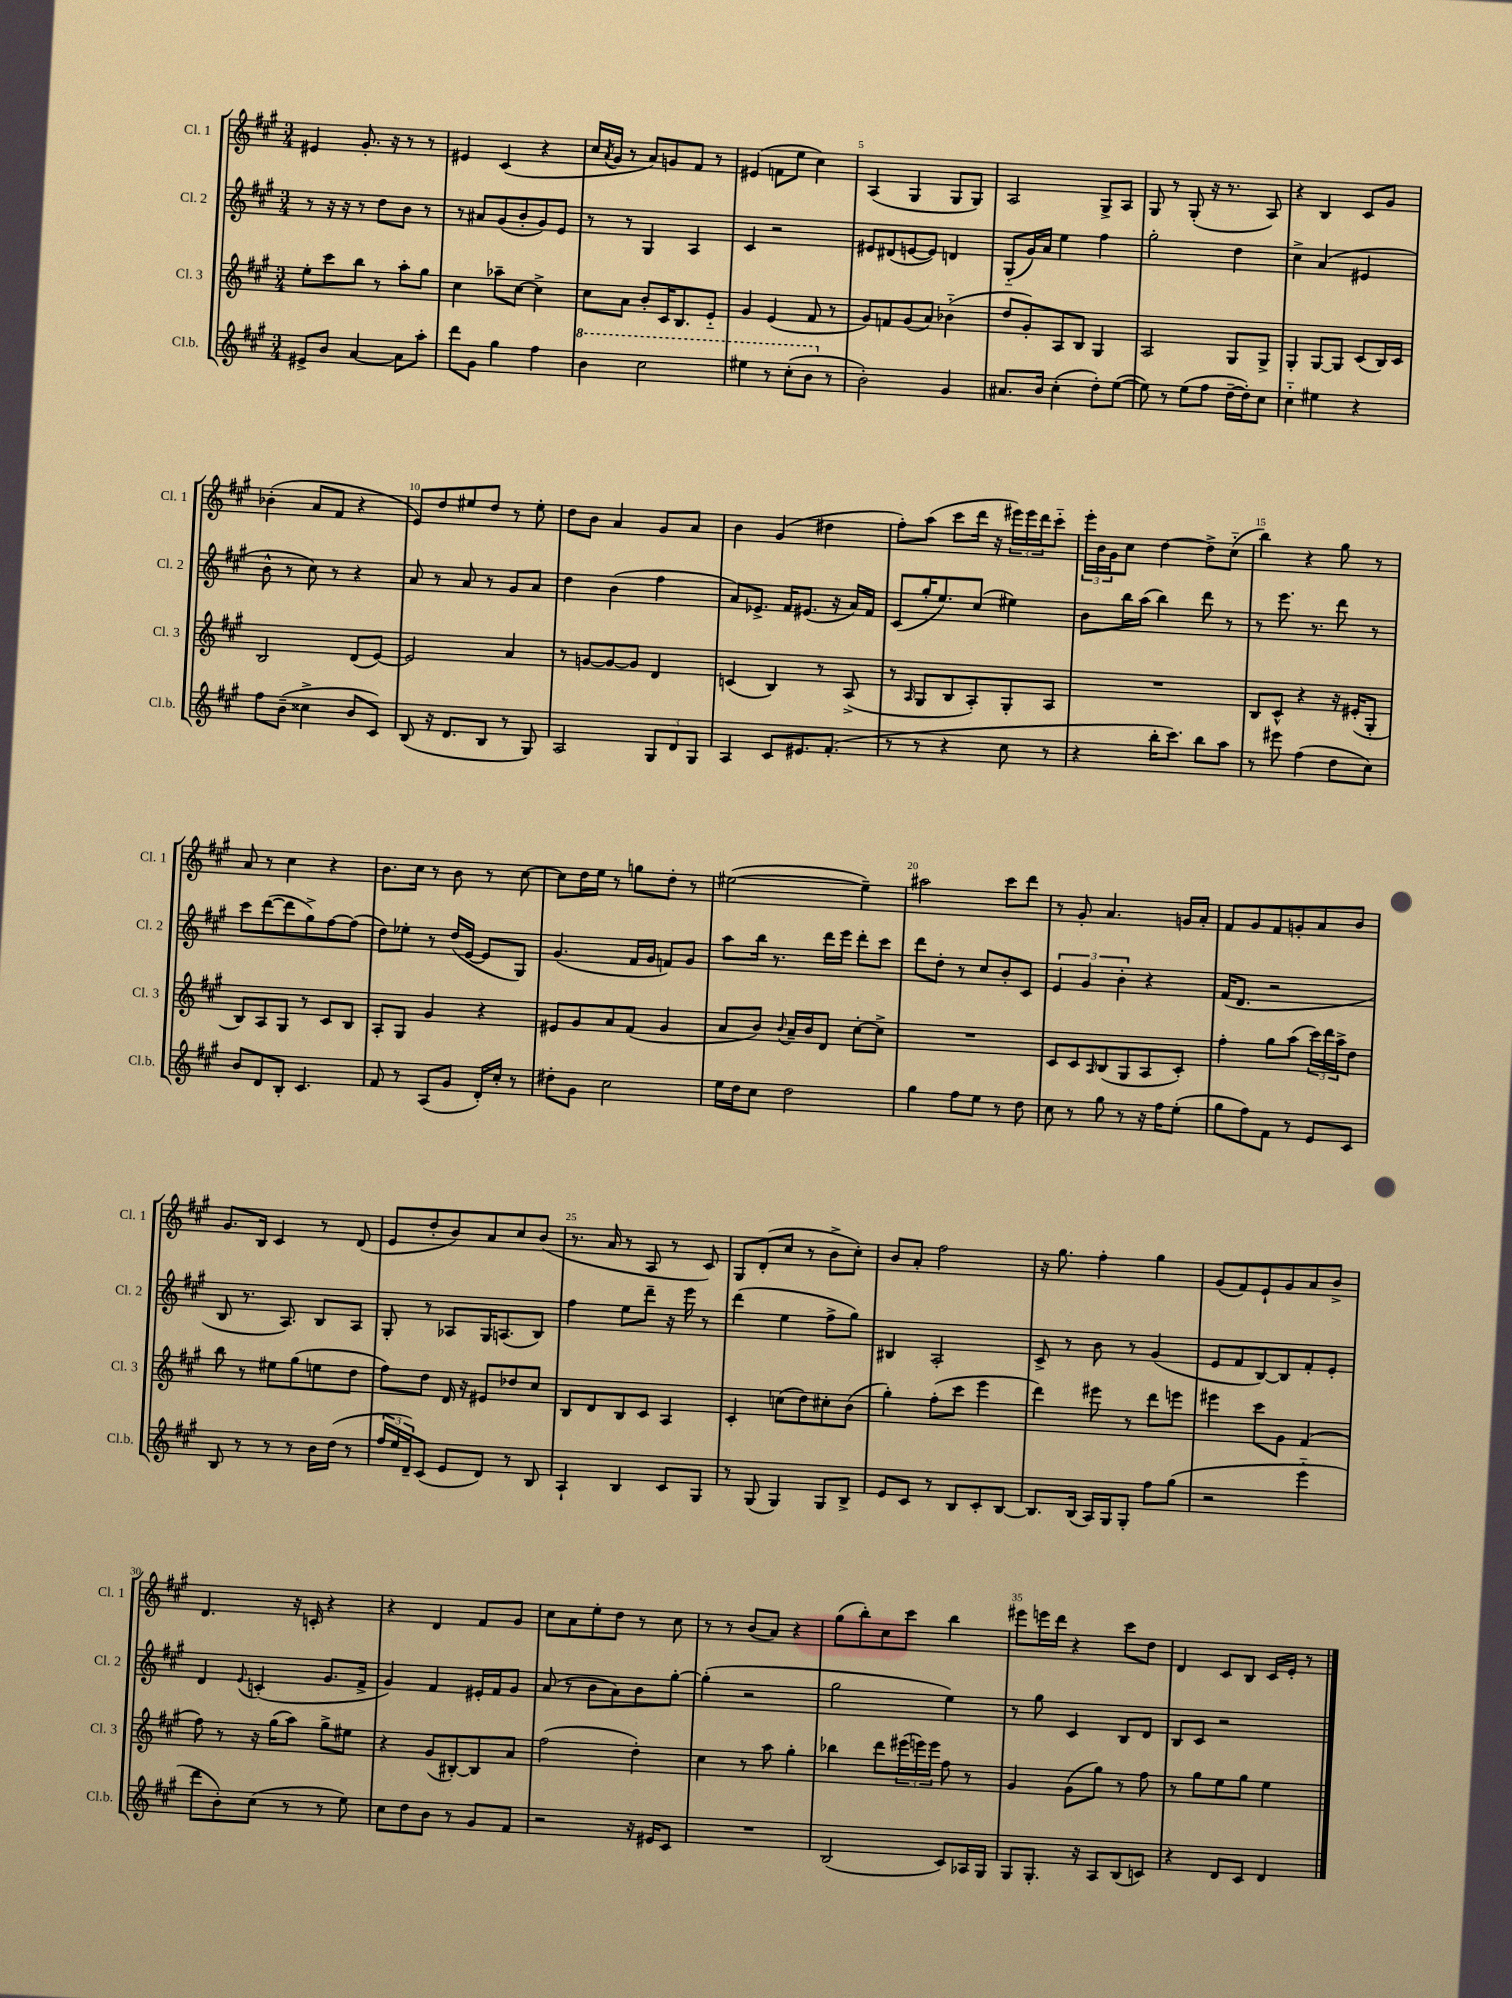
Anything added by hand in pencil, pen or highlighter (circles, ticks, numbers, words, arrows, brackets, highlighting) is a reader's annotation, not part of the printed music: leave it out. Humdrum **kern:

**kern	**kern	**kern	**kern
*staff4	*staff3	*staff2	*staff1
*clefG2	*clefG2	*clefG2	*clefG2
*k[f#c#g#]	*k[f#c#g#]	*k[f#c#g#]	*k[f#c#g#]
*M3/4	*M3/4	*M3/4	*M3/4
8e#^	8ee'	8r	4e#
8b	8ccc#	16r	.
.	.	16r	.
[4a	8bb	8r	8.g#'
.	8r	8dd	.
.	.	.	16r
8a]	8aa'	8b	8r
8aa'	8gg#	8r	8r
=	=	=	=
8ddd	4cc#	8r	4e#
8g#	.	8a#	.
4gg#	8aa-~	(8g#	(4c#
.	[8cc#	8b'	.
4ff#	4cc#^]	8g#)	4r
.	.	8e	.
=	=	=	=
4bb	8cc#	8r	16cc#
.	.	.	8qa
.	.	.	16g#
.	8a	8r	8r
2ccc#	8b'	4G#	8a)
.	16c#	.	8g
.	8.B	.	.
.	.	4A	8f#
.	8e'~	.	8r
=	=	=	=
4eee#	4g#	4c#	(4e#
8r	(4e	2r	8f
(8ccc#'	.	.	8ee
8bb	8f#	.	4cc#)
8r	8r	.	.
=	=	=	=
2b')	8g#)	8e#	(4A
.	8f	(8d#	.
.	(8g#	[8e	4G#
.	8a)	8e])	.
4g#	(4b-'~	4d	8G#
.	.	.	8G#)
=	=	=	=
8.a#	8dd	(8G#'~	2A
.	8g#')	16g#)	.
16b	.	16a	.
(4cc#'	8A	4ee	.
.	8B	.	.
8dd')	4G#	4ff#	8G#^
([8ee	.	.	8A
=	=	=	=
8ee])	2A	2gg#'	8G#
8r	.	.	8r
(8ee	.	.	(8G#'
8ff#	.	.	16r
.	.	.	8.r
[16dd~	8G#	4dd	.
16dd'])	.	.	.
8cc#	8G#^	.	8A)
=	=	=	=
4cc#'~	4G#'	4cc#^	4r
4ee#	[8G#	(4a	4B
.	8G#]	.	.
4r	(8c#	4e#	8c#
.	16B)	.	8g#
.	16c#	.	.
=	=	=	=
8ff#	2B	8b^^	(4b-'
(8b~	.	8r	.
4cc##^	.	8cc#)	8a
.	.	8r	8f#
8b	(8d	4r	4r
8c#)	[8e)	.	.
=	=	=	=
(8B	2e]	8a	8e)
16r	.	8r	8dd
8.d	.	.	.
.	.	8a	8ee#
8B	.	8r	8dd
8r	4a	8g#	8r
8G#)	.	8a	8ee#'
=	=	=	=
2A	8r	4dd	8dd
.	[8g	.	8b
.	8g_	(4b	4a
.	8g]	.	.
12G#	4d	4ff#	8g#
12d	.	.	.
.	.	.	8a
12G#	.	.	.
=	=	=	=
4A	(4c	8a)	4b
.	.	8.e-^	.
8c#	4B)	.	(4g#
.	.	16f#	.
8.e#	.	(8.e#	.
.	8r	.	4dd#
(8.f#'	.	16r	.
.	(8A^	16a)	.
.	.	16f#	.
=	=	=	=
8r	8r	(8c#	8ff#')
.	16qqA	.	.
8r	8G#	16gg#'	(8aa
.	.	8.ee)	.
4r	8B	.	8ccc#
.	8A')	(8cc#	16ddd
.	.	.	16r
8cc#	8G#'	4ee#)	24eee#)
.	.	.	24eee#
.	.	.	24ddd
8r	8A	.	8ccc#'~
=	=	=	=
4r	2.r	8b	24eee'
.	.	.	24b
.	.	.	24g#
.	.	16bb	8cc#
.	.	(16aa	.
16bb'	.	4bb)	[4dd
8.ccc#)	.	.	.
8bb	.	8ddd	8dd^]
8aa	.	8r	(8cc#'~
=	=	=	=
8r	8B	8r	4bb)
8eee#	8c#^^	8.eee	.
(4ff#	4r	.	4r
.	.	8.r	.
8dd	16r	8ddd	8gg#
.	(16e#'	.	.
8cc#)	8G#'	8r	8r
=	=	=	=
8b	8B)	8ccc#	8a
8d	8A	([8ddd	8r
8B'	8G#	8ddd]	4cc#
4.c#	8r	8gg#^)	.
.	8c#	[8ff#	4r
.	8B	(8ff#]	.
=	=	=	=
8f#	8A'	8dd)	8.b
8r	8G#	8ee-'	.
.	.	.	16cc#
(8A	4g#	8r	8r
8g#	.	(16dd	8b
.	.	[16e	.
16d')	4r	8e]	8r
16cc#'	.	.	.
8r	.	8G#)	[8cc#
=	=	=	=
8dd#'	8e#	(4.g#	8cc#]
8g#	8g#	.	16dd
.	.	.	16ee
2cc#	8a	.	8r
.	(8f#	16f#	8gg
.	.	16g#	.
.	4g#	8f)	8dd'
.	.	8g#	8r
=	=	=	=
16ee	8a	8aa	([2ee#
16dd	.	.	.
8cc#	8b)	16bb	.
.	.	8.r	.
.	8qqb	.	.
2dd	16a~	.	.
.	16b	.	.
.	8d	16ddd	.
.	.	16eee	.
.	[8cc#'	8ddd'	4ee#~])
.	8cc#^]	8ccc#	.
=	=	=	=
4gg#	2.r	8ddd	2aa#
.	.	8dd'	.
8ff#	.	8r	.
8ee	.	8cc#	.
8r	.	8b'	8ccc#
8dd	.	8c#	8ddd
=	=	=	=
8cc#	8c#	6e	8r
8r	8c#	.	8g#'
.	.	6g#	.
.	16qqA	.	.
8gg#	(8B	.	4.a
.	.	6b'	.
8r	8G#	.	.
16r	8A	4r	.
16ff#	.	.	.
(8ee'	8c#')	.	16g
.	.	.	16a'
=	=	=	=
8gg#	4ff#'	(16f#	8f#
.	.	8.d	.
8ff#)	.	.	8g#
8f#	8gg#	2r	8f#
8r	(8aa	.	8g'
8e	24ccc#)	.	8a
.	24ddd	.	.
.	24aa^	.	.
8c#	8dd	.	8b
=	=	=	=
8B	8bb	8B	8.g#
8r	8r	8.r	.
.	.	.	16B
8r	8ee#	.	4c#
.	.	8.A)	.
8r	(8gg#	.	.
16b	8ee	8B	8r
(16dd	.	.	.
8r	8dd	8A	(8d
=	=	=	=
24ff#	8ff#)	8G#'	8e
24ee	.	.	.
24d~)	.	.	.
(8c#	8dd	8r	8dd'
8e	16d	8A-	8b)
.	16r	.	.
8d)	8e#	16G#	8a
.	.	(8.A	.
8r	8dd-	.	8cc#
8B	8cc#	8B)	(8b
=	=	=	=
4A`	8B	4ff#	8.r
.	8d	.	.
.	.	.	16a
4B	8B	8ee	8r
.	8c#	8ddd~	8A
8c#	4A	16r	8r
.	.	16eee	.
8G#	.	8r	8c#)
=	=	=	=
8r	4c#'	(4ddd	8G#
(8G#	.	.	(8d'
4G#)	(8cc	4ee	8cc#
.	8dd)	.	8r
8G#	8cc#'	8ff#^	8b^
8B^	(8b	8gg#)	8cc#')
=	=	=	=
8e	4gg#')	4B#	8b
8c#	.	.	8a'
8r	(8ff#'	2A'	2ff#
8B	8ccc#	.	.
8c#'	4eee	.	.
[8B	.	.	.
=	=	=	=
8.B]	4ddd)	8c#^	16r
.	.	.	8.gg#
.	.	8r	.
(16B	.	.	.
16A)	8eee#	8b	4ff#'
16G#	.	.	.
8G#'	8r	8r	.
8ff#	8ddd	(4g#	4gg#
(8gg#	8eee	.	.
=	=	=	=
2r	4eee#	8e	(8g#
.	.	8f#	8f#)
.	8ccc#	[8B)	8e`
.	8g#	8B]	8g#
4eee'~	(4f#	8f#'	8a
.	.	8e'	8b^
=	=	=	=
8ddd	8ff#)	4d	4.d
8b')	8r	.	.
.	.	8qqe	.
(8cc#	16r	(4c'	.
.	(16gg#	.	.
8r	8aa)	.	16r
.	.	.	16c'
8r	8gg#^	8.g#	4r
8ee)	8ee#	.	.
.	.	16f#^	.
=	=	=	=
8cc#	4r	4g#)	4r
8dd	.	.	.
8b	(8g#	4f#	4d
8r	[8B#')	.	.
8g#	8B#]	16e#'	8f#
.	.	16f#	.
8f#	8a	8g#	8g#
=	=	=	=
2r	(2ff#	(8a	8cc#
.	.	8r	8a
.	.	8b	8ee'
.	.	8a)	8dd
16r	4dd')	8b	8r
16e#	.	.	.
8c#	.	[8gg#'	8cc#
=	=	=	=
2.r	4cc#	(4gg#']	8r
.	.	.	8r
.	8r	2r	(8b
.	8aa	.	8a)
.	4gg#'	.	4r
=	=	=	=
(2B	4bb-	2gg#	(8gg#
.	.	.	8bb')
.	8ddd	.	8cc#
.	(24eee#	.	8ccc#
.	24eee)	.	.
.	24eee	.	.
8c#)	8ff#	4ee)	4bb
16A-	8r	.	.
16G#	.	.	.
=	=	=	=
8G#	4g#	8r	8eee#
8.G#'	.	8gg#	16eee
.	.	.	16ddd
.	(8g#	4c#	4r
16r	.	.	.
8A	8gg#)	.	.
(8B	8r	8B	8ccc#
8c)	8ff#	8d	8dd
=	=	=	=
4r	8r	8B	4d
.	8gg#	8c#	.
8d	8ee	2r	8c#
8c#	8gg#	.	8B
4d	4ee	.	16c#
.	.	.	16e'
.	.	.	8r
==	==	==	==
*-	*-	*-	*-
